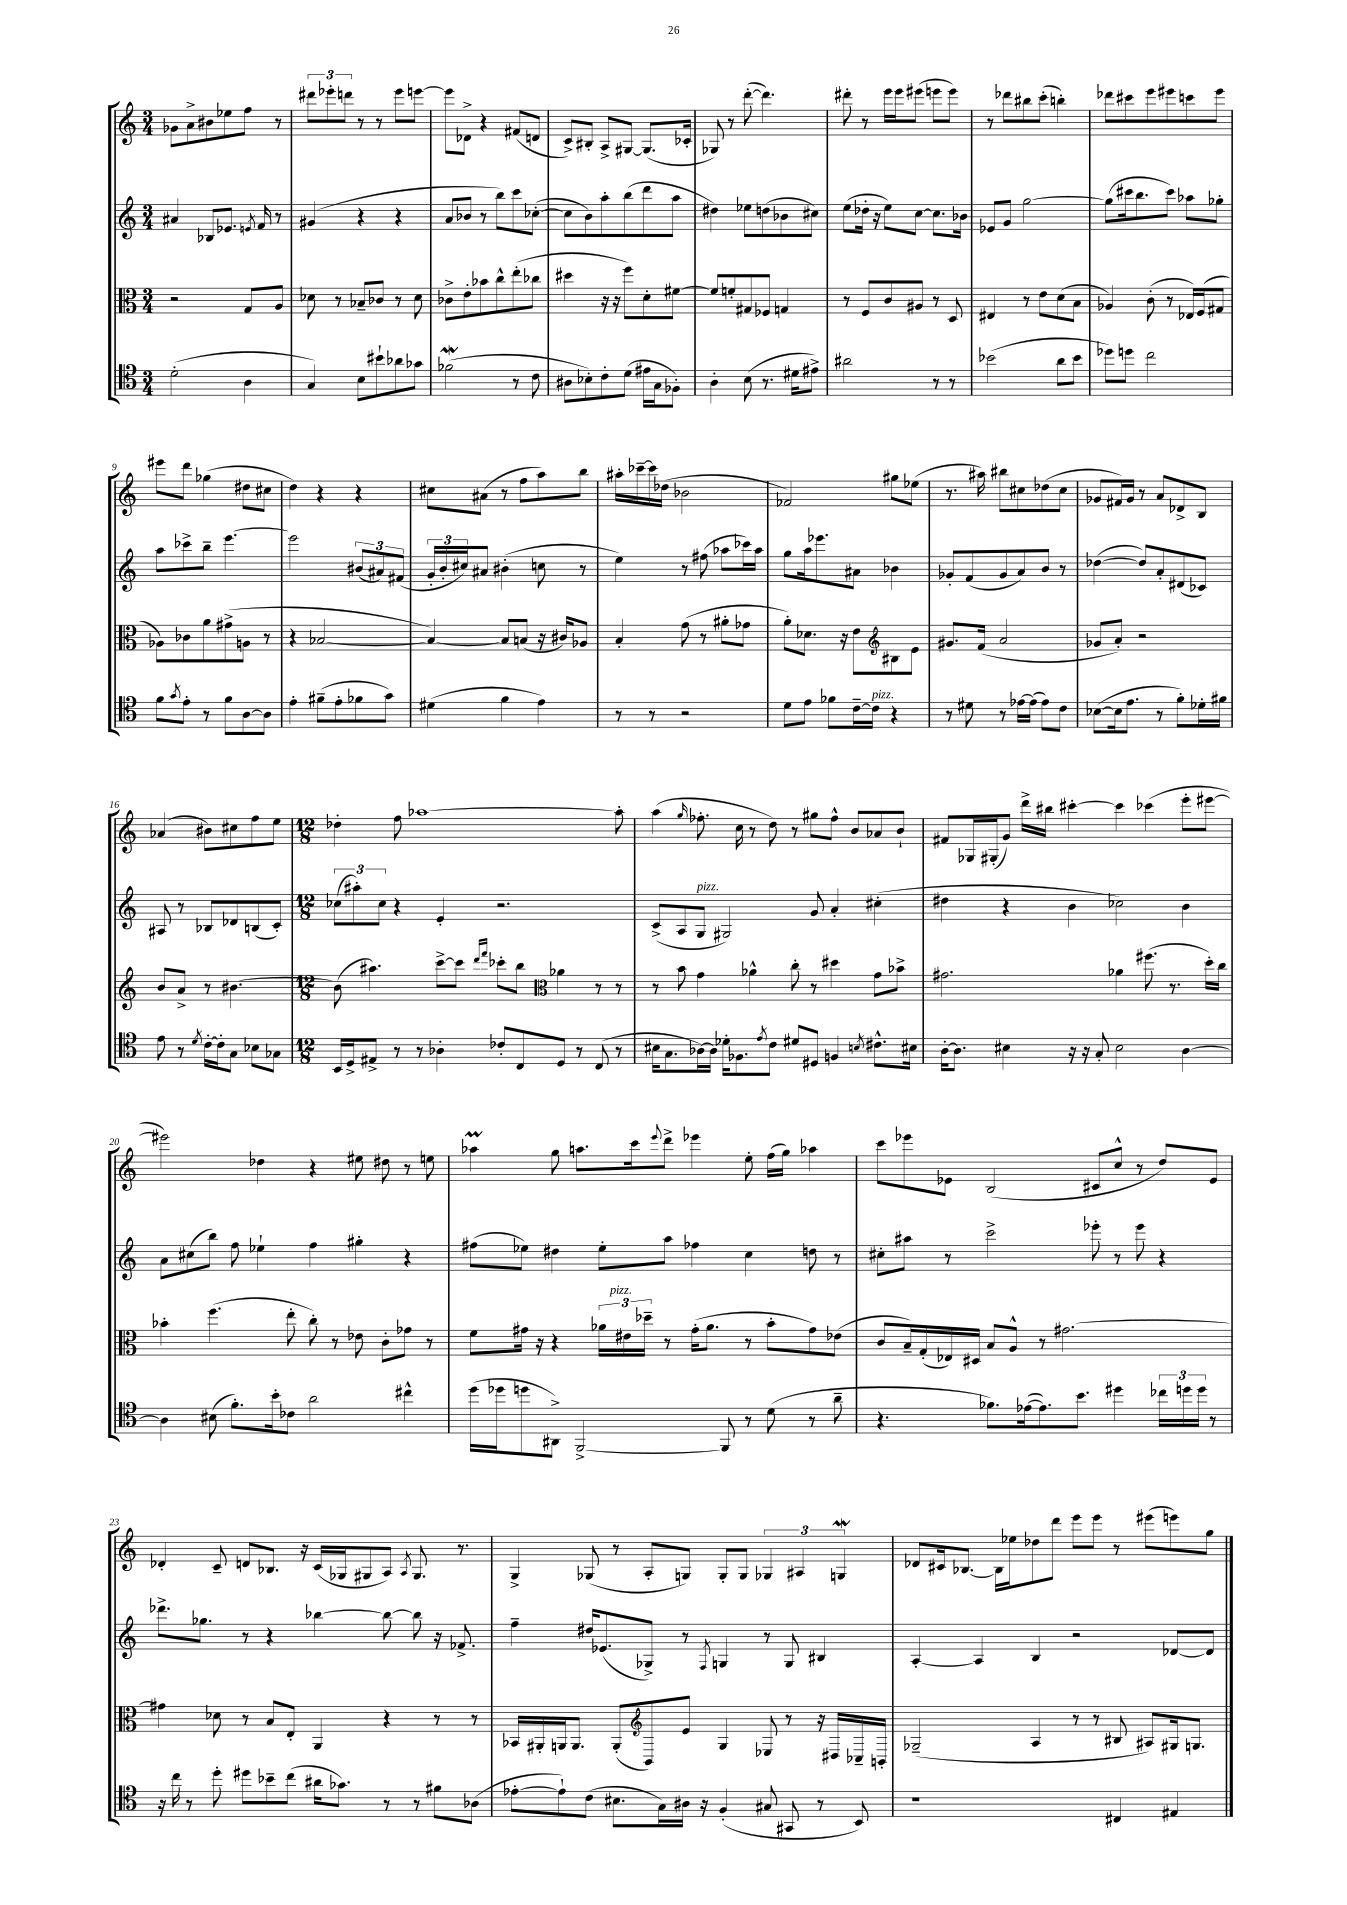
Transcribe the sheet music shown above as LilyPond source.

<<
\new StaffGroup <<
\new Staff = "s0" {
    \clef treble \key c \major \numericTimeSignature \time 3/4
    ges'8 a'8-> bis'8 ees''8 f''8 r8 |
    \tuplet 3/2 { dis'''8 ees'''8-. d'''8 } r8 r8 ees'''8 e'''8~ |
    e'''8 des'8-> r4 fis'8( d'8 |
    c'8->) bis8-. a8-> gis8~ gis8.( ces'16-. |
    ges8) r8 d'''8~-.( d'''4.) |
    dis'''8-. r8 e'''16 e'''16 eis'''8( e'''8 e'''8) |
    r8 des'''8 bis''8 c'''8-.( b''4-.) |
    des'''8 cis'''8 e'''8 eis'''8 c'''8 eis'''8 |
    eis'''8 d'''8 ges''4( dis''8 cis''8 |
    d''4) r4 r4 |
    cis''8 ais'8( r8 f''8 a''8) b''8 |
    ais''16-. ces'''16~-- ces'''16 des''16( bes'2 |
    fes'2) gis''8 ees''8( |
    r8. ais''16) bis''8 cis''8 des''8( cis''8 |
    ges'8 fis'16) ges'16 r8 a'8 des'8-> b8 |
    aes'4( bis'8) cis''8 f''8 e''8 |
    \numericTimeSignature \time 12/8 des''4-. f''8 aes''1~ aes''8-. |
    a''4( \grace { g''16 } fes''8.-. c''16 r8 d''8) r8 gis''8 fes''8-^ b'8 aes'8 b'8-! |
    fis'8 ges16 gis16-.( g'8) d'''16-> bis''16 cis'''4~-. cis'''4 ces'''4( e'''8-. eis'''8~ |
    eis'''2) des''4 r4 eis''8 dis''8 r8 e''8 |
    aes''4\prall g''8 a''8. c'''16 \appoggiatura { e'''8 } d'''8-> ees'''4 e''8-. f''16( g''16) aes''4 |
    c'''8 ees'''8 ees'8 b2( cis'8 c''8-^ r8 d''8) ees'8 |
    des'4-. c'8-- d'8 bes8. r16 c'16( ges16 gis8 a8) \acciaccatura { a8 } gis8. r8. |
    g4-> ges8( r8 a8-. g8) g8-. g8 \tuplet 3/2 { ges4 ais4 g4\mordent } |
    des'8 cis'16 bes8.~ bes16 ees''16 des''8 d'''8 e'''8 e'''8 r8 eis'''8( e'''8) g''8 \bar "|." |
}
\new Staff = "s1" {
    \clef treble \key c \major \numericTimeSignature \time 3/4
    ais'4 bes8 ees'8. \acciaccatura { e'8 } f'16 r8 |
    gis'4( r4 r4 |
    a'8 bes'8 r8 b''8) c'''8 ces''8~-.( |
    ces''8 b'8) a''8-. b''8( d'''8 a''8 |
    dis''4) ees''8 d''8( bes'8 cis''8) |
    e''8( des''16-. r16 e''8) c''8~ c''8. bes'16 |
    ees'8 g'8 g''2~ |
    g''8( cis'''16 b''8. cis'''8) aes''8 ges''8-. |
    a''8 ces'''8-> b''8-- e'''4.~ |
    e'''2 \tuplet 3/2 { bis'8( ais'8) fis'8( } |
    \tuplet 3/2 { g'16-. b'16-. cis''16) } ais'8 bis'4-.( c''8 r8 |
    e''4) r8 fis''8( aes''8 ces'''16) aes''16 |
    g''8 a''16 ees'''8. ais'8 bes'4 |
    ges'8-. f'8( ges'8 a'8) b'8 r8 |
    des''4~( des''8) a'8-. dis'8( ces'8) |
    ais8 r8 bes8 des'8 b8( c'8-.) |
    \numericTimeSignature \time 12/8 \tuplet 3/2 { ces''8( ais''8-.) ces''8 } r4 e'4-. r2. |
    c'8->( a8 g8^\markup { \italic "pizz." } gis2) g'8 a'4-. cis''4-.( |
    dis''4 r4 b'4 ces''2) b'4 |
    a'8 cis''8( b''8) f''8 ees''4-! f''4 gis''4-. r4 |
    fis''8( ees''8) dis''4 ees''8-. a''8 fes''4 c''4 d''8 r8 |
    cis''8-. ais''8 r8 c'''2-> ees'''8-. r8 ees'''8 r4 |
    des'''8.-> ges''8. r8 r4 bes''4~ bes''8~ bes''8 r16 fes'8.-> |
    f''4-- dis''16 ees'8.( ges8->) r8 \acciaccatura { f8 } g4 r8 g8 bis4 |
    a4~-. a4 b4 r2 des'8~ des'8 \bar "|." |
}
\new Staff = "s2" {
    \clef alto \key c \major \numericTimeSignature \time 3/4
    r2 g8 a8 |
    des'8 r8 bes8-- ces'8 r8 des'8 |
    ces'8-> e'8-. bes'8 c''8-^ e''8-.( ces''8 |
    dis''4 r16 r16 f''8) d'8-. fis'8~ |
    fis'8 f'8-. gis8 fes8 g4 |
    r8 f8 c'8 ais8 r8 d8 |
    eis4 r8 e'8 d'8( b8 |
    aes4) c'8-.( r8 ees16) f16( gis8 |
    aes8) ces'8 a'8 gis'8->( a8 r8 |
    r4 bes2~ |
    bes4~) bes8 b8( r16 cis'16) aes8 |
    b4-. g'8( r8 ais'8-. ges'8 |
    a'8-.) des'8. r16 e'8 bis8 e'8 |
    \clef treble gis'8. f'16( a'2 |
    ges'8 a'8-.) r2 |
    b'8 a'8-> r8 bis'4.~ |
    \numericTimeSignature \time 12/8 bis'8( ais''4.) c'''8~-> c'''8 \grace { d'''16 f'''16 } ces'''8-. b''8 \clef alto aes'4 r8 r8 |
    r8 b'8 g'4 aes'4-^ c''8-. r8 dis''4 g'8 bes'8-> |
    gis'2. aes'4 fis''8.( r8. d''16-.) c''16 |
    bes'4-. f''4.( e''8-. c''8-.) r8 ees'8 c'8-. ges'8 r8 |
    f'8 gis'16 r16 r4 \tuplet 3/2 { aes'16 eis'16^\markup { \italic "pizz." } des''16-- } r8 gis'16-.( aes'8. r8 b'8-. gis'8) ees'8( |
    c'8 b16--) g16-.( ees16) dis16 b8 a8-^ r8 gis'2.~ |
    gis'4 des'8 r8 b8 e8-. a,4 r4 r8 r8 |
    bes,16 ais,16-. a,16 a,8. a,8-.( bes,8) e'8 g4 ees8 r8 r16 dis16 ces16-- b,16-. |
    \clef treble ges2--( a4 r8 r8 bis8 ais8) gis16 g8. \bar "|." |
}
\new Staff = "s3" {
    \clef tenor \key c \major \numericTimeSignature \time 3/4
    d'2-.( a4 |
    g4) b8 bis'8-! aes'8 ges'8 |
    fes'2\mordent( r8 c'8 |
    ais8 bes8-.) c'8-. d'8( eis'16 g16 fes8-.) |
    a4-. b8( r8. dis'16 eis'8->) |
    ais'2 r8 r8 |
    bes'2( a'8 bes'8 |
    des''8) d''8 c''2 |
    f'8 \acciaccatura { g'8 } e'8-. r8 f'8 a8~ a8 |
    e'4-. fis'8--( e'8-. fes'8 g'8) |
    dis'4( f'4 e'4) |
    r8 r8 r2 |
    d'8 e'8 fes'8 c'16~-- c'16^\markup { \italic "pizz." } r4 |
    r8 dis'8 r8 ees'16~ ees'16( ees'8) c'8 |
    bes8~( bes16 e'8. r8 f'8-.) des'16-. fis'16 |
    e'8 r8 \acciaccatura { d'8 } c'16~-. c'16-. g8 bes8 ges8 |
    \numericTimeSignature \time 12/8 b,16 d16-> eis8-> r8 r8 aes4-. ces'8-. c8 d8 r8 c8( r8 |
    bis16 g8. aes16~) aes16 des'16-. fes8. \acciaccatura { e'8 } c'8 dis'8 dis8 f4 \acciaccatura { b8 } cis'8.-^ bis16 |
    a16~-. a8. bis4 r16 r16 g8-. bis2 a4~ |
    a4 bis8( f'8.-.) b'16-. ces'8 a'2 cis''4-^ |
    d''16( des''16 d''8 ais,8->) f,2~-> f,8 r8 d'8( r8 a'8-- |
    r4. fes'8.) ees'16~( ees'8.) b'8. dis''4 \tuplet 3/2 { ces''16 d''16 d''16 } r8 |
    r16 c''16 r8 d''8-. dis''8 bes'8-- c''8( ais'16 ges'8.) r8 r8 fis'8 aes8( |
    ees'8~-. ees'8-!) c'8( bis8. g16) ais16 r16 f4-.( gis8 gis,8 r8 b,8) |
    r1 cis4 eis4 \bar "|." |
}
>>
>>
